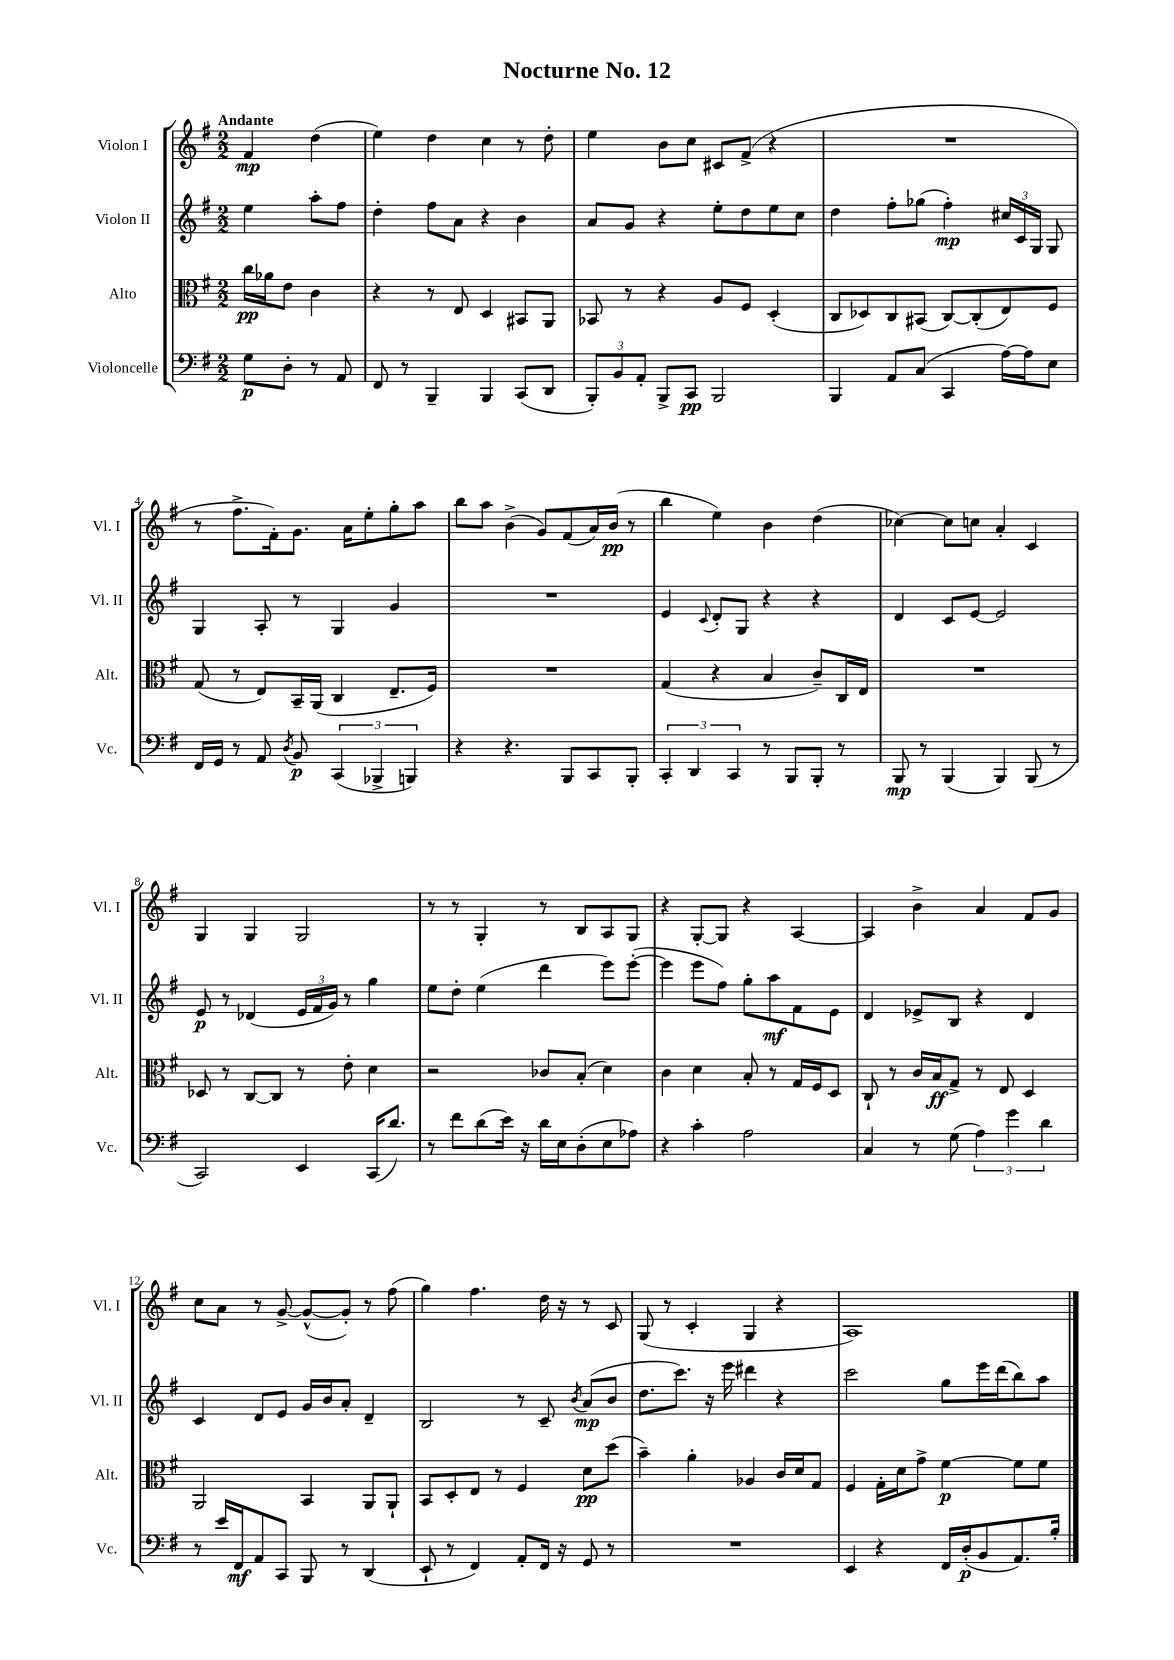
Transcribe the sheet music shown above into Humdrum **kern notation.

**kern	**dynam	**kern	**dynam	**kern	**dynam	**kern	**dynam
*part4	*part4	*part3	*part3	*part2	*part2	*part1	*part1
*staff4	*staff4	*staff3	*staff3	*staff2	*staff2	*staff1	*staff1
*I"Violoncelle	*	*I"Alto	*	*I"Violon II	*	*I"Violon I	*
*I'Vc.	*	*I'Alt.	*	*I'Vl. II	*	*I'Vl. I	*
*clefF4	*	*clefC3	*	*clefG2	*	*clefG2	*
*k[f#]	*	*k[f#]	*	*k[f#]	*	*k[f#]	*
*M2/2	*	*M2/2	*	*M2/2	*	*M2/2	*
=	=	=	=	=	=	=	=
!	!	!	!	!	!	!LO:TX:a:B:t=Andante	!
8G\L	p	16cc\LL	pp	4ee\	.	4f#/	mp
.	.	16a-X\J	.	.	.	.	.
8D'\J	.	8e\J	.	.	.	.	.
8r	.	4c\	.	8aa'\L	.	(4dd\	.
8AA/	.	.	.	8ff#\J	.	.	.
=1	=1	=1	=1	=1	=1	=1	=1
8FF#/	.	4r	.	4dd'\	.	4ee\)	.
8r	.	.	.	.	.	.	.
4BBB~/	.	8r	.	8ff#\L	.	4dd\	.
.	.	8E/	.	8a\J	.	.	.
4BBB/	.	4D/	.	4r	.	4cc\	.
(8CC/L	.	8BB#X/L	.	4b\	.	8r	.
8DD/J	.	8AA/J	.	.	.	8dd'\	.
=2	=2	=2	=2	=2	=2	=2	=2
12BBB'/L)	.	8BB-X/	.	8a/L	.	4ee\	.
12BB/	.	.	.	.	.	.	.
.	.	8r	.	8g/J	.	.	.
12AA'/J	.	.	.	.	.	.	.
8BBB^/L	.	4r	.	4r	.	8b\L	.
8CC/J	pp	.	.	.	.	8cc\J	.
2BBB/	.	8A/L	.	8ee'\L	.	8c#X/L	.
.	.	8F#/J	.	8dd\	.	(8f#^/J	.
.	.	(4D'/	.	8ee\	.	4r	.
.	.	.	.	8cc\J	.	.	.
=3	=3	=3	=3	=3	=3	=3	=3
4BBB/	.	8C/L	.	4dd\	.	1r	.
.	.	8D-X/)	.	.	.	.	.
8AA/L	.	8C/	.	8ff#'\L	.	.	.
(8C/J	.	(8BB#X/J	.	(8gg-X\J	.	.	.
4CC/	.	[8C/L)	.	4ff#'\)	mp	.	.
.	.	(8C'/]	.	.	.	.	.
[16A\LL)	.	8E/)	.	24cc#X/LL	.	.	.
.	.	.	.	24c/	.	.	.
16A\J]	.	.	.	.	.	.	.
.	.	.	.	24G/JJ	.	.	.
8E\J	.	8F#/J	.	8G/	.	.	.
!!LO:LB:g=z
=4	=4	=4	=4	=4	=4	=4	=4
16FF#/LL	.	(8G/	.	4G/	.	8r	.
16GG/JJ	.	.	.	.	.	.	.
8r	.	8r	.	.	.	8.ff#^\L	.
8AA/	.	8E/L)	.	8A'/	.	.	.
.	.	.	.	.	.	16f#'\k)	.
8qD/	.	.	.	.	.	.	.
8BB/	p	16BB~/L	.	8r	.	8.g\J	.
.	.	(16AA/JJ	.	.	.	.	.
(6CC/	.	4C/	.	4G/	.	.	.
.	.	.	.	.	.	16a\KL	.
.	.	.	.	.	.	8ee'\	.
6BBB-X^/	.	.	.	.	.	.	.
.	.	8.E~/L	.	4g/	.	8gg'\	.
6BBBn/)	.	.	.	.	.	.	.
.	.	.	.	.	.	8aa\J	.
.	.	16F#/Jk)	.	.	.	.	.
=5	=5	=5	=5	=5	=5	=5	=5
4r	.	1r	.	1r	.	8bb\L	.
.	.	.	.	.	.	8aa\J	.
4.r	.	.	.	.	.	(4b^\	.
.	.	.	.	.	.	8g/L)	.
8BBB/L	.	.	.	.	.	(8f#/	.
8CC/	.	.	.	.	.	16a/L)	.
.	.	.	.	.	.	(16b/JJ	pp
8BBB'/J	.	.	.	.	.	8r	.
=6	=6	=6	=6	=6	=6	=6	=6
6CC'/	.	(4G/	.	4e/	.	4bb\	.
6DD/	.	.	.	.	.	.	.
.	.	.	.	8qqc/	.	.	.
.	.	4r	.	8d'/L	.	4ee\)	.
6CC/	.	.	.	.	.	.	.
.	.	.	.	8G/J	.	.	.
8r	.	4B/	.	4r	.	4b\	.
8BBB/L	.	.	.	.	.	.	.
8BBB'/J	.	8c~/L)	.	4r	.	(4dd\	.
8r	.	16C/L	.	.	.	.	.
.	.	16E/JJ	.	.	.	.	.
=7	=7	=7	=7	=7	=7	=7	=7
8BBB/	mp	1r	.	4d/	.	[4cc-X\)	.
8r	.	.	.	.	.	.	.
(4BBB/	.	.	.	8c/L	.	8cc-\L]	.
.	.	.	.	[8e/J	.	8ccn\J	.
4BBB/)	.	.	.	2e/]	.	4a'/	.
(8BBB/	.	.	.	.	.	4c/	.
8r	.	.	.	.	.	.	.
!!LO:LB:g=z
=8	=8	=8	=8	=8	=8	=8	=8
2CC/)	.	8D-X/	.	8e/	p	4G/	.
.	.	8r	.	8r	.	.	.
.	.	[8C/L	.	(4d-X/	.	4G/	.
.	.	8C/J]	.	.	.	.	.
4EE/	.	8r	.	24e/LL	.	2G/	.
.	.	.	.	24f#/	.	.	.
.	.	.	.	24g/JJ)	.	.	.
.	.	8e'\	.	8r	.	.	.
(16CC/KL	.	4d\	.	4gg\	.	.	.
8.d/J)	.	.	.	.	.	.	.
=9	=9	=9	=9	=9	=9	=9	=9
8r	.	2r	.	8ee\L	.	8r	.
8f#\L	.	.	.	8dd'\J	.	8r	.
(8d\	.	.	.	(4ee\	.	4G'/	.
16e\Jk)	.	.	.	.	.	.	.
16r	.	.	.	.	.	.	.
16d\LL	.	8c-X/L	.	4ddd\	.	8r	.
16E\J	.	.	.	.	.	.	.
(8D'\	.	(8B'/J	.	.	.	8B/L	.
8E\	.	4d\)	.	8eee\L)	.	8A/	.
8A-X\J)	.	.	.	([8eee'\J	.	8G/J	.
=10	=10	=10	=10	=10	=10	=10	=10
4r	.	4c\	.	4eee\]	.	4r	.
4c'\	.	4d\	.	8eee\L	.	[8G'/L	.
.	.	.	.	8ff#\J)	.	8G/J]	.
2A\	.	8B'/	.	8gg'\L	.	4r	.
.	.	8r	.	8aa\	mf	.	.
.	.	16G/LL	.	8f#\	.	[4A/	.
.	.	16F#/J	.	.	.	.	.
.	.	8D/J	.	8e\J	.	.	.
=11	=11	=11	=11	=11	=11	=11	=11
4C/	.	8C`/	.	4d/	.	4A/]	.
.	.	8r	.	.	.	.	.
8r	.	16c/LL	.	8e-X^/L	.	4b^\	.
.	.	16B/J	ff	.	.	.	.
(8G\	.	8G^/J	.	8B/J	.	.	.
6A\)	.	8r	.	4r	.	4a/	.
.	.	8E/	.	.	.	.	.
6g\	.	.	.	.	.	.	.
.	.	4D/	.	4d/	.	8f#/L	.
6d\	.	.	.	.	.	.	.
.	.	.	.	.	.	8g/J	.
!!LO:LB:g=z
=12	=12	=12	=12	=12	=12	=12	=12
8r	.	2AA/	.	4c/	.	8cc\L	.
16e/LL	.	.	.	.	.	8a\J	.
16FF#/J	mf	.	.	.	.	.	.
8AA/	.	.	.	8d/L	.	8r	.
8CC/J	.	.	.	8e/J	.	[8g^/	.
8BBB/	.	4BB/	.	16g/LL	.	(8g^^/L_	.
.	.	.	.	16b/J	.	.	.
8r	.	.	.	8a'/J	.	8g'/J])	.
(4DD/	.	8AA/L	.	4d~/	.	8r	.
.	.	8AA`/J	.	.	.	(8ff#\	.
=13	=13	=13	=13	=13	=13	=13	=13
8EE`/	.	8BB/L	.	2B/	.	4gg\)	.
8r	.	8D'/	.	.	.	.	.
4FF#/)	.	8E/J	.	.	.	4.ff#\	.
.	.	8r	.	.	.	.	.
8AA'/L	.	4F#/	.	8r	.	.	.
16FF#/Jk	.	.	.	8c~/	.	16dd\	.
16r	.	.	.	.	.	16r	.
.	.	.	.	8qb/	.	.	.
8GG/	.	8d\L	pp	(8a/L	mp	8r	.
8r	.	(8dd\J	.	8b/J	.	8c/	.
=14	=14	=14	=14	=14	=14	=14	=14
1r	.	4b~\)	.	8.dd\L	.	(8G/	.
.	.	.	.	.	.	8r	.
.	.	.	.	8.ccc\J)	.	.	.
.	.	4a'\	.	.	.	4c'/	.
.	.	.	.	16r	.	.	.
.	.	.	.	16eee\	.	.	.
.	.	4A-X/	.	4ddd#X\	.	4G/	.
.	.	16c/LL	.	4r	.	4r	.
.	.	16d/J	.	.	.	.	.
.	.	8G/J	.	.	.	.	.
=15	=15	=15	=15	=15	=15	=15	=15
4EE/	.	4F#/	.	2ccc\	.	1A)	.
4r	.	16G'\LL	.	.	.	.	.
.	.	16d\J	.	.	.	.	.
.	.	8g^\J	.	.	.	.	.
16FF#/LL	.	[4f#\	p	8gg\L	.	.	.
(16D'/J	p	.	.	.	.	.	.
8BB/	.	.	.	16eee\L	.	.	.
.	.	.	.	(16ddd\J	.	.	.
8.AA/)	.	8f#\L]	.	8bb\)	.	.	.
.	.	8f#\J	.	8aa\J	.	.	.
16B'/Jk	.	.	.	.	.	.	.
==	==	==	==	==	==	==	==
*-	*-	*-	*-	*-	*-	*-	*-
